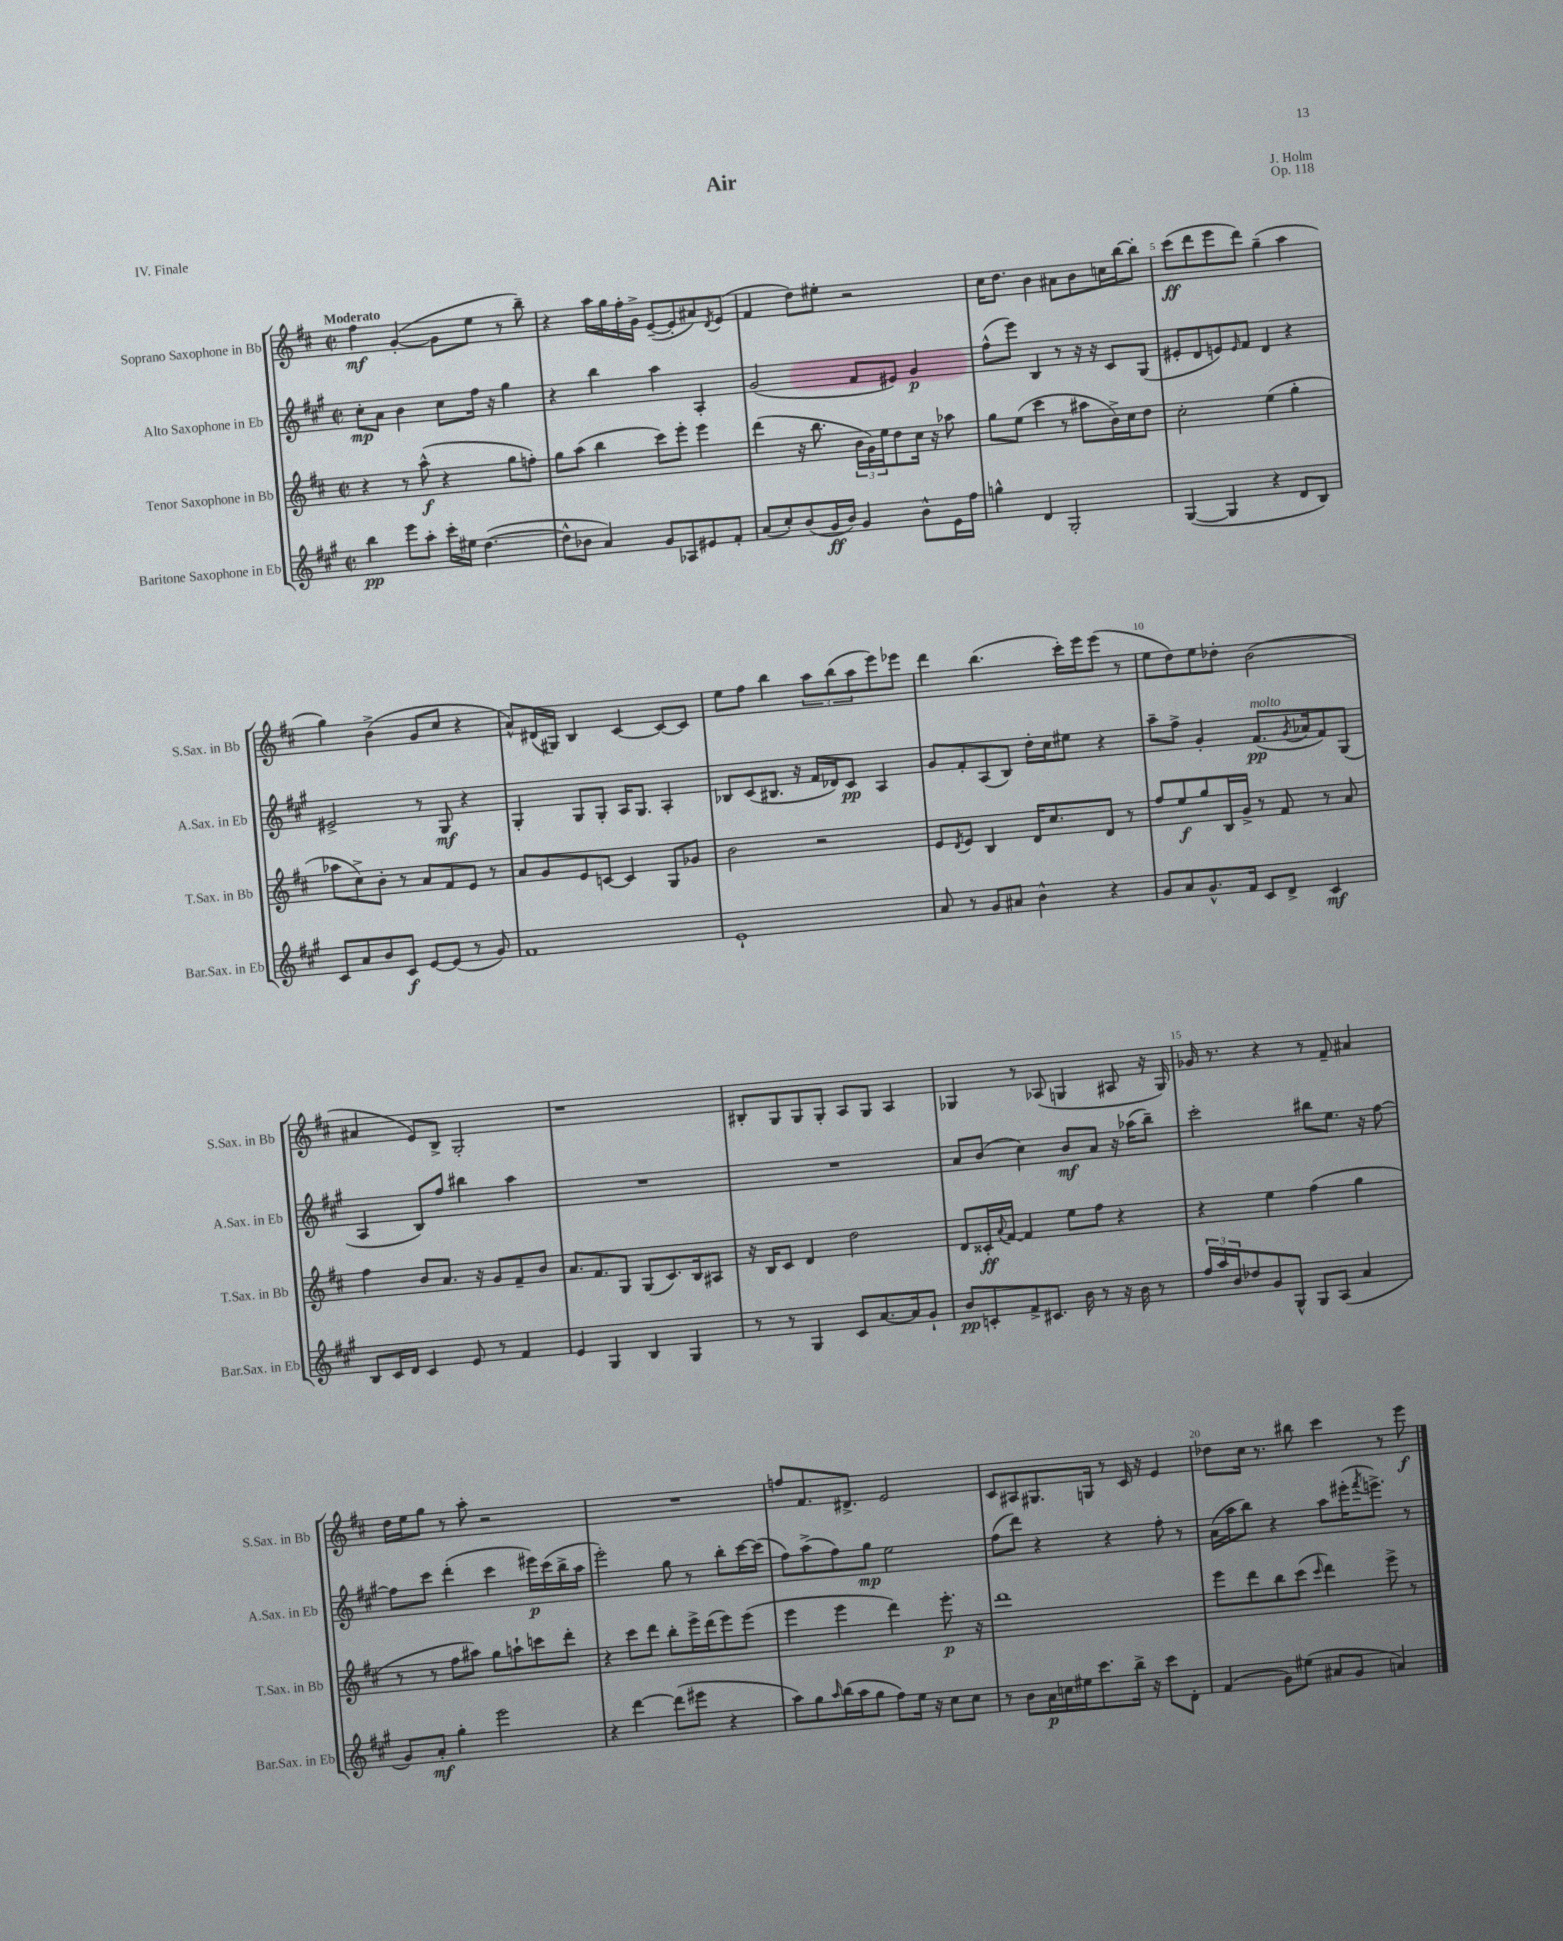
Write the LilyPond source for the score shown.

\header { title = "Air" composer = "J. Holm" opus = "Op. 118" piece = "IV. Finale" }
<<
\new StaffGroup <<
\new Staff = "s0" \with { instrumentName = "Soprano Saxophone in Bb" shortInstrumentName = "S.Sax. in Bb" } {
    \clef treble \key d \major \defaultTimeSignature \time 2/2 \tempo "Moderato"
    fis''4\mf g'4~-.( g'8 e''8 r8 b''8--) |
    r4 a''16 g''16 fis''16-. g'16-> e'8~--( e'8-. ais'8) \acciaccatura { d'8 } e'8( |
    fis'4 d''8) eis''8-. r2 |
    cis''16 d''8. b'4 ais'8 b'8 c''16 b''16~ b''8-. |
    cis'''8\ff( d'''8 e'''8 d'''8) g''4--( a''4 |
    g''4) b'4->( g'8 cis''8 r4 |
    a'8-^) dis'16( gis16) b4 cis'4~ cis'8~ cis'8 |
    e''8 fis''8 b''4 \tuplet 3/2 { a''8 b''8( a''8 } e'''8) ees'''8 |
    d'''4 b''4.( cis'''16-.) e'''16 e'''8( r8 |
    e''8 d''8) e''8 des''8-. b'2( |
    ais'4 e'8) b8-> g2-. |
    r1 |
    bis8-. g8 g8 g8-. a8 g8 a4 |
    ges4 r8 aes8( g4 ais8 r16 g16) |
    ges'16 r8. r4 r8 fis'8-- ais'4 |
    d''16 e''16 g''8 r8 a''8-. r2 |
    R1 |
    f''8 fis'8. dis'8.-> e'2 |
    cis'8 ais8 gis8. g16 r8 cis'16 r16 e'4 |
    des''8 cis''16 r8. bis''8 cis'''4 r8 e'''8\f \bar "|." |
}
\new Staff = "s1" \with { instrumentName = "Alto Saxophone in Eb" shortInstrumentName = "A.Sax. in Eb" } {
    \clef treble \key a \major \defaultTimeSignature \time 2/2
    cis''8-.\mp a'8 b'4 cis''8 fis''16 r16 gis''4 |
    r4 b''4 a''4 a4-. |
    gis'2( fis'8 eis'8) gis'4\p |
    fis''8-^( e'''8) b4 r8 r16 r16 cis'8 gis8( |
    eis'8-. d'8 e'8) \grace { e'16 } fis'8 d'4 r4 |
    eis'2-> r8 gis8\mf r4 |
    gis4-. gis8 gis8-. a16 gis8. a4-. |
    bes8 cis'8( bis8. r16 fis'16 des'16) cis'8\pp a4 |
    gis'8 fis'8-. a8( b8) d''16-. cis''16 eis''8 r4 |
    a''8-- fis''8-> gis'4-. fis'8.\pp^\markup { \italic "molto" }( \acciaccatura { gis'8 } aes'16 fis'8) gis8( |
    a4 b8) fis''8 bis''4 a''4 |
    R1 |
    R1 |
    a'8 b'8( cis''4) b'8\mf a'8 r16 aes''16( b''8--) |
    cis'''2-. bis''8 e''8. r16 fis''8~ |
    fis''8 cis'''8 d'''4-.( cis'''4 eis'''16\p) cis'''16( b''16-> a''16 |
    e'''2-.) gis''8 r8 b''8-. cis'''16~ cis'''16( |
    fis''8) a''8->( fis''8) gis''8\mp e''2 |
    fis''8( d'''8) r4 r4 fis''8-. r8 |
    a'16( a''16 b''8) r4 a''8 eis'''16-.( \acciaccatura { fis'''8 } e'''8.->) r8 \bar "|." |
}
\new Staff = "s2" \with { instrumentName = "Tenor Saxophone in Bb" shortInstrumentName = "T.Sax. in Bb" } {
    \clef treble \key d \major \defaultTimeSignature \time 2/2
    r4 r8 a''8-^\f( r4 g''8 f''8-.) |
    g''8 a''8( b''4 cis'''8) e'''8-. e'''4 |
    d'''4( r16 b''8. \tuplet 3/2 { b'16 g'16) e''16 } d''8 cis''16 r16 aes''8 |
    g''8 e''8( cis'''4 r8 ais''8 b'16->) cis''16 d''8 |
    cis''2-. e''4( g''4-. |
    aes''8 cis''8->) b'8-. r8 a'8 fis'8 e'8 r8 |
    a'8 g'8 e'8 c'8~ c'4 g8 ges'8 |
    b'2 r2 |
    e'8 \acciaccatura { d'8 } e'8 b4 d'16 cis''8. d'8 r8 |
    fis''8 e''8\f g''8 b16 g'16-> r8 fis'8 r8 a'8 |
    fis''4 b'8 a'8. r16 g'8 fis'8-- b'8 |
    a'8. fis'8. g8 g8( cis'8.) b16 ais8 |
    r16 b16 cis'8 d'4 d''2 |
    d'8 cisis'16-.\ff \appoggiatura { a'8 } fis'16~ fis'4 e''8 fis''8 r4 |
    r4 e''4 fis''4( g''4 |
    r8 r8 fis''8 ais''8) g''8 a''8-! c'''8 d'''8-. |
    r4 cis'''8 d'''8 b''8-. e'''16-> d'''16( e'''8) e'''8( |
    e'''4 e'''4 d'''4) e'''8.-.\p r16 |
    d'''1 |
    e'''8 d'''8 b''8 cis'''8( \grace { cis'''16 } d'''4) e'''8-> r8 \bar "|." |
}
\new Staff = "s3" \with { instrumentName = "Baritone Saxophone in Eb" shortInstrumentName = "Bar.Sax. in Eb" } {
    \clef treble \key a \major \defaultTimeSignature \time 2/2
    b''4\pp e'''8 a''8-. cis'''16-. eis''16 d''4.~( |
    d''8-^ bes'8 a'4) gis'8 aes8 eis'8 fis'8-. |
    a'8( cis''8-.) b'8( gis'16\ff b'16) gis'4 b'8-^ e'16 fis''16 |
    g''4-^ d'4 gis2-. |
    gis4~( gis4 r4 d'8 b8) |
    cis'8 a'8 b'8 cis'8\f e'8~ e'8( r8 gis'8) |
    fis'1 |
    e'1-! |
    a'8 r8 gis'8 ais'8 b'4-^ r4 |
    gis'8 a'8 gis'8.-^ fis'16 cis'8 d'8-> cis'4\mf |
    b8 cis'16 d'16 cis'4 e'8 r8 fis'4 |
    e'4 gis4 b4 gis4 |
    r8 r8 gis4 cis'8 a'8.~ a'16 gis'8-! |
    b'8\pp c'8-. fis'8-> cis'8. b'16 r8 r16 b'16 r8 |
    \tuplet 3/2 { fis''16 a''16 b'16 } des''8 gis'8 gis8-^ gis8 a8( a'4 |
    gis'8) a'8-.\mf gis''4-. e'''2 |
    r4 d'''4~ d'''8( eis'''8 r4 |
    a''8) gis''8 \grace { a''16 } b''16( a''16 gis''8 fis''8) e''16 r16 cis''8 cis''8 |
    r8 b'8 a'16\p c''16 eis''16 cis'''8. b''16-> r16 cis'''8 d'8-. |
    fis'4( gis'8) eis''8( ais'8 gis'8 a'4) \bar "|." |
}
>>
>>
\layout { \context { \Score \override BarNumber.break-visibility = ##(#f #t #t) barNumberVisibility = #(every-nth-bar-number-visible 5) } }
